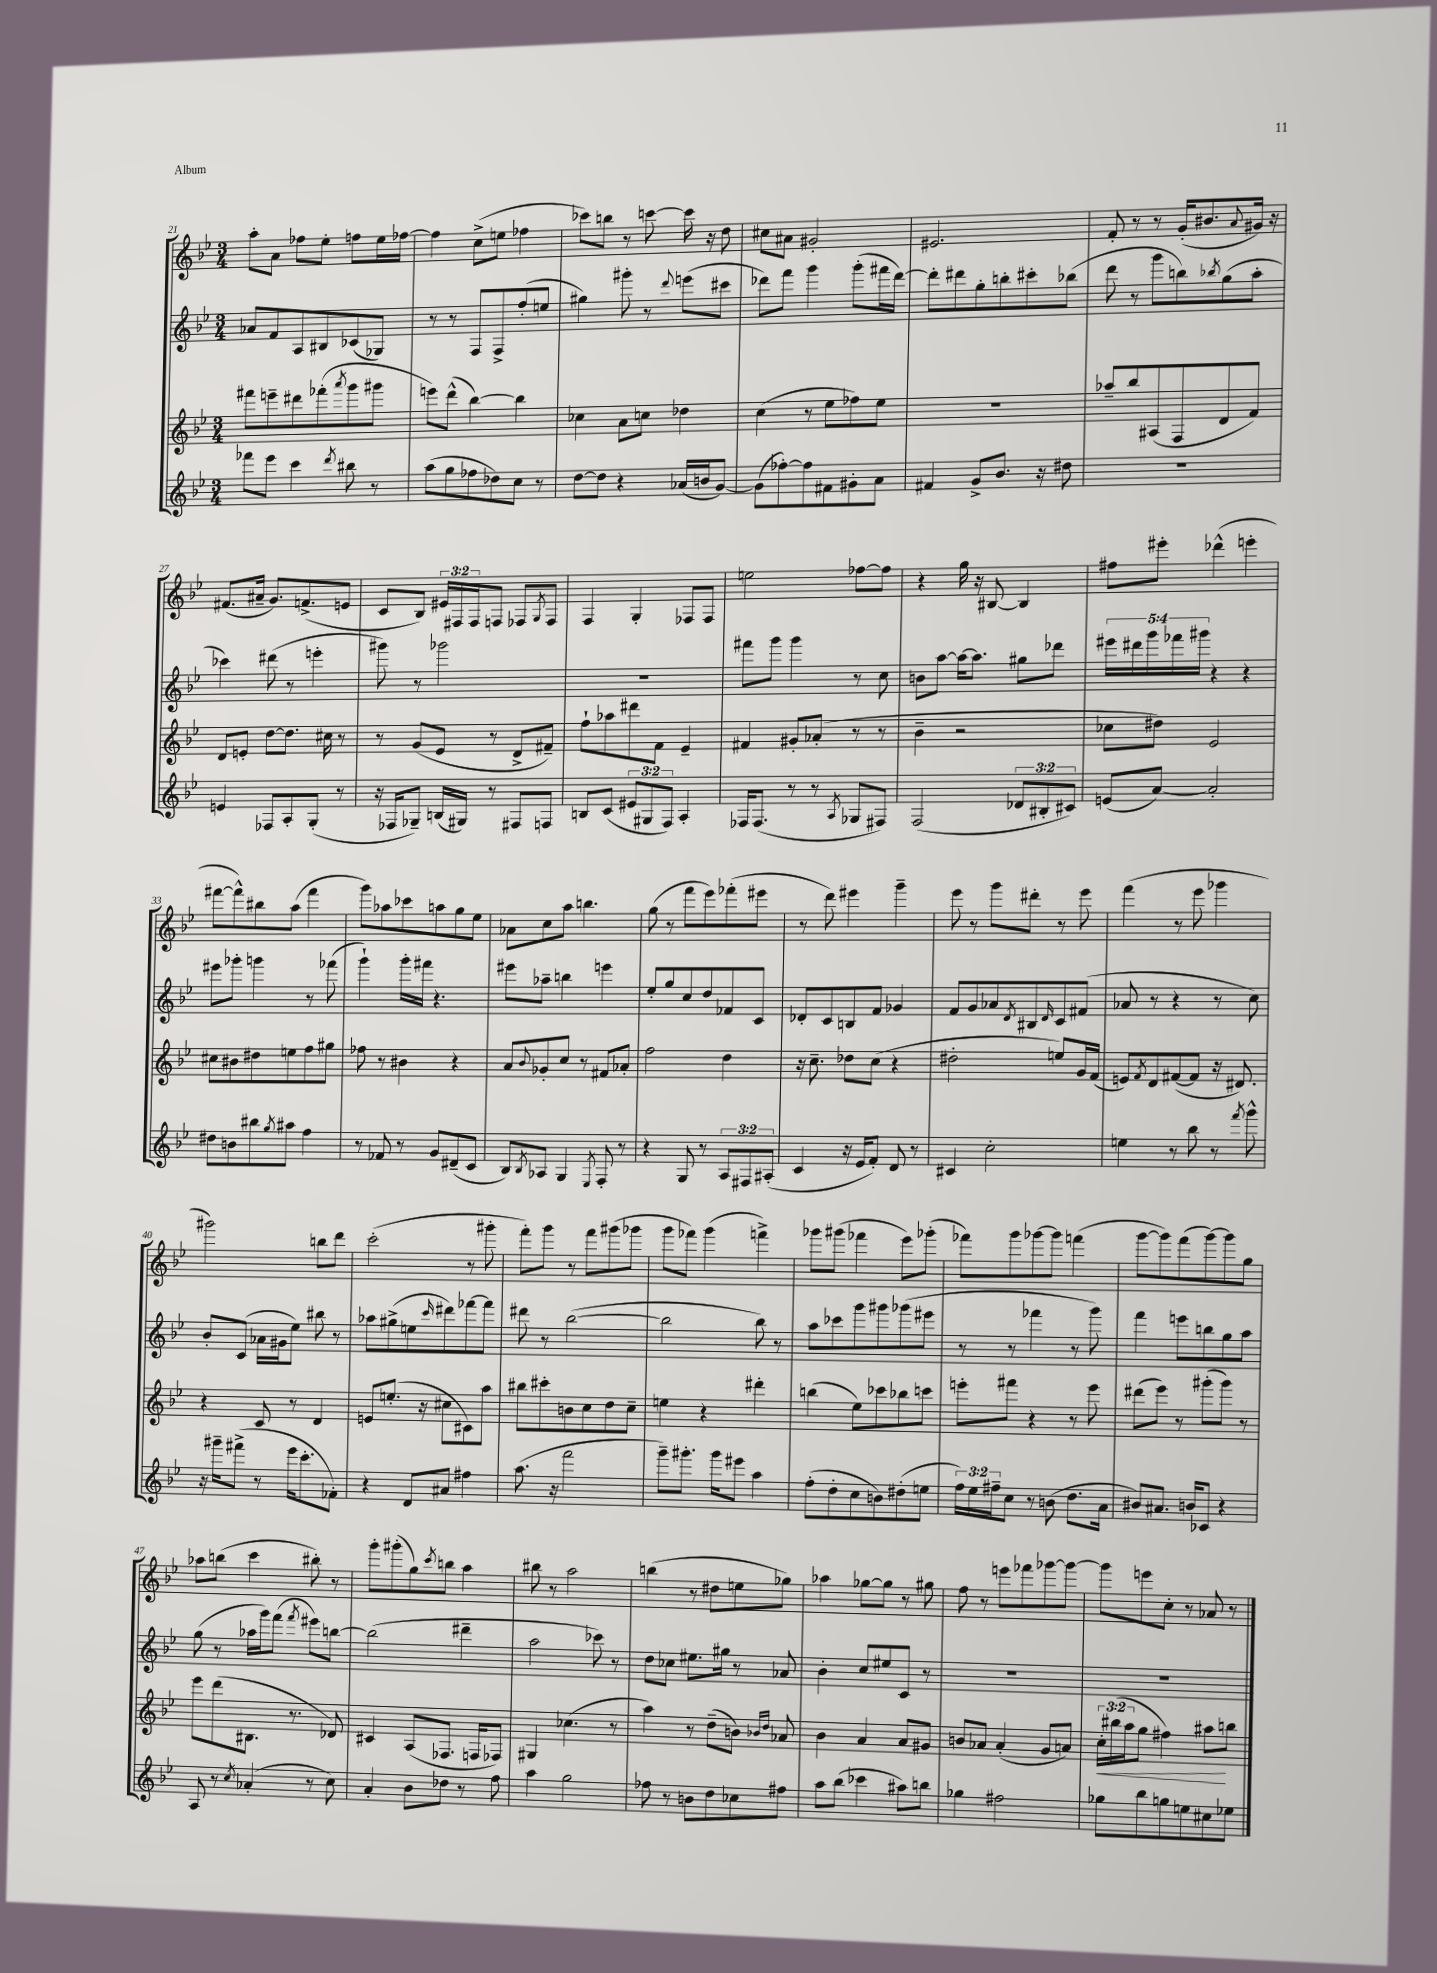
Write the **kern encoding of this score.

**kern	**kern	**dynam	**kern	**kern
*part4	*part3	*part3	*part2	*part1
*staff4	*staff3	*staff3	*staff2	*staff1
*clefG2	*clefG2	*	*clefG2	*clefG2
*k[b-e-]	*k[b-e-]	*	*k[b-e-]	*k[b-e-]
*M3/4	*M3/4	*	*M3/4	*M3/4
=21	=21	=21	=21	=21
8fff-X\L	8fff#X\L	.	8a-X/L	8aa'\L
8eee-\J	8eeen~\	.	8f/	8a\J
4ccc\	8ddd#X\	.	8A/	8ff-X\L
.	(8fff-X'\	.	8B#X/	8ee-'\J
8qddd/	8qaaa/	.	.	.
8bb#X\	8ggg\	.	(8c-X/	8ffn\L
8r	8ggg#X\J	.	8G-X/J)	16ee-\L
.	.	.	.	[16ff-X\JJ
=22	=22	=22	=22	=22
(8aa\L	8eeen\L)	.	8r	4ff-\]
8gg\	(8ddd^^\J	.	8r	.
8ff-X\	[4bb-\)	.	8F/L	(8cc^\L
8dd-X\)	.	.	8F^/	8een\J
8cc\J	4bb-\]	.	(8ff'/	4ff-X\
8r	.	.	8een/J	.
=23	=23	=23	=23	=23
[8dd\L	4cc-X\	.	4gg#X\)	8ccc-X\L)
8dd\J]	.	.	.	8bbn\J
4r	8a\L	.	8ggg#X'\	8r
.	8ccn\J	.	8r	[8cccn\
.	.	.	8qqddd/	.
(16a-X/LL	4dd-X\	.	(8eeen\L	16ccc\]
16bn/J	.	.	.	16r
[8g/J)	.	.	8ccc#X\J	8dd\
=24	=24	=24	=24	=24
(8g\L]	(4cc\	.	8ddd-X\L)	8cc#X\L
[8ff-X'\)	.	.	8fff\J	8a#X\J
8ff-\]	8r	.	4ggg\	2g#X'/
8f#X\	8ee-\L	.	.	.
8g#X'\	8ff-X\)	.	(8ggg'\L	.
8a\J	8ee-\J	.	16fff#X\L	.
.	.	.	[16ddd-\JJ)	.
=25	=25	=25	=25	=25
4f#X/	2.r	.	8ddd-'\L]	2.e#X/
.	.	.	8ddd#X\	.
8g^/L	.	.	8gg'\	.
8.b-/J	.	.	8bbn'\	.
.	.	.	8ccc#X'\	.
16r	.	.	.	.
8dd#X\	.	.	(8bb-X\J	.
=26	=26	=26	=26	=26
2.r	8aa-X~/L	.	8ddd\	8f'/
.	8bb-/	.	8r	8r
.	(8A#X/	.	8ggg\L	8r
.	8F/	.	8bbn\)	(16g'/KL
.	.	.	.	8.b#X/
.	.	.	8qbb-X/	.
.	8d/	.	(8gg\	.
.	.	.	.	8qqa/
.	8f/J)	.	8aa'\J	16g#X/Jk)
.	.	.	.	16r
!!LO:LB:g=z
=27	=27	=27	=27	=27
4en/	8d/L	.	4ccc-X\)	(8.f#X/L
.	8en'/J	.	.	.
.	.	.	.	16a#X~/Jk
8F-X/L	[8dd\L	.	(8ddd#X\	8.g/L)
8A'/	8.dd\J]	.	8r	.
.	.	.	.	(8.fn^/
(8G'/J	.	.	4eeen'\	.
.	16cc#X\	.	.	.
8r	8r	.	.	8en/J
=28	=28	=28	=28	=28
16r	8r	.	8ggg#X\)	8c/L
16F-X/KL	.	.	.	.
8G-X~/J)	(8g/L	.	8r	8B-/J)
(16Bn/LL	8e-/J	.	2ggg-X\	24e#X/LL
.	.	.	.	24F#X/
16G#X/JJ)	.	.	.	.
.	.	.	.	24F#/J
8r	8r	.	.	8Fn/J
8F#X/L	8d^/L	.	.	8F-X/L
.	.	.	.	8qG/
8Fn/J	8f#X~/J)	.	.	8F-/J
=29	=29	=29	=29	=29
8Bn/L	8ff`\L	.	2.r	4F/
(8c/J	8aa-X\	.	.	.
12e#X/L	8ddd#X\	.	.	4G'/
12G#X/	.	.	.	.
.	8f\J	.	.	.
12F/J)	.	.	.	.
4A'/	4e-~/	.	.	8F-X/L
.	.	.	.	8F-/J
=30	=30	=30	=30	=30
16F-X/KL	4f#X/	.	8fff#X\L	2een\
(8.F-/J	.	.	.	.
.	.	.	8ggg\J	.
8r	8g#X'/L	.	4ggg\	.
8r	(8a-X'/J	.	.	.
8qA/	.	.	.	.
8G-X/L	8r	.	8r	[8ff-X\L
8F#X/J)	8r	.	8cc\	8ff-\J]
=31	=31	=31	=31	=31
(2F/	4b-~\	.	8bn\L	4r
.	.	.	[8aa\J	.
.	2r	.	16aa\KL_	16gg\
.	.	.	8.aa\J]	16r
.	.	.	.	[8B#X/
12d-X/L	.	.	8gg#X\L	4B#/]
12B#X'/	.	.	.	.
.	.	.	8ddd-X\J	.
12c#X/J)	.	.	.	.
=32	=32	=32	=32	=32
(8en/L	8cc-X\L	.	20eee#X\LL	8ff#X\L
.	.	.	20ddd#X\	.
.	.	.	20ggg\	.
[8a/J)	8dd#X\J)	.	.	8eee#X'\J
.	.	.	20fff-X\	.
.	.	.	20ggg#X\JJ	.
2a'/]	2e-/	.	4r	(4ddd-X^^\
.	.	.	4r	4eeen'\
!!LO:LB:g=z
=33	=33	=33	=33	=33
8dd#X\L	8cc#X\L	.	8eee#X\L	[8fff#X\L
8bn\	8b#X\	.	8ggg-X'\J	8fff#^^\])
8bb#X\	8dd#X\	.	4gggn\	8bb#X\
8qgg/	.	.	.	.
8aa#X\J	8een\	.	.	(8aa\J
4ff\	8ff\	.	8r	4fff#\
.	8gg#X\J	.	(8fff-X\	.
=34	=34	=34	=34	=34
8r	8ff-X\	.	4ggg`\)	8ggg\L)
8f-X/	8r	.	.	8aa-X\
8r	4b#X\	.	16ggg'\LL	8ccc-X\
.	.	.	16fff#X\JJ	.
8g/L	.	.	4.r	8aan\
(8d#X~/	4r	.	.	8gg\
8c/J	.	.	.	8ee-\J
=35	=35	=35	=35	=35
8B-/L)	8a/L	.	8eee#X\L	8a-X\L
8qB-/	8qqb-/	.	.	.
8A-X/J	8g-X'/	.	8aa-X~\J	8cc\
4G/	8cc/J	.	4bbn\	8aa\J
.	8r	.	.	4.bbn\
8qE-/	.	.	.	.
8F'/	8f#X/L	.	4eeen\	.
8r	8a-X'/J	.	.	.
=36	=36	=36	=36	=36
4r	2ff\	.	8ee-'/L	(8gg\
.	.	.	8gg/	8r
8G/	.	.	8cc/	8fff\L
8r	.	.	8dd/	8eee-\)
12A/L	4dd\	.	8f-X/	(8fff-X'\
12F#X/	.	.	.	.
.	.	.	8c/J	8eee#X\J
(12A#X'/J	.	.	.	.
=37	=37	=37	=37	=37
4c/	16r	.	8d-X'/L	8r
.	8.cc~\	.	.	.
.	.	.	8c/	8ddd\)
16r	8dd-X\L	.	8Bn/	4eee#X\
16e-/KL	.	.	.	.
8f'/J)	(8cc\J	.	8f/J	.
8d/	4r	.	4g-X/	4ggg~\
8r	.	.	.	.
=38	=38	=38	=38	=38
4c#X/	2dd#X'\	.	8f/L	8eee-\
.	.	.	8g/	8r
2cc'\	.	.	8a-X/	8ggg\L
.	.	.	8qd/	.
.	.	.	8B#X/	8ddd#X'\J
.	.	.	16qqd/	.
.	8een/L)	.	8c/	8r
.	16g/L	.	(8f#X/J	8eee-\
.	(16f/JJ	.	.	.
=39	=39	=39	=39	=39
4een\	8en/L)	.	8a-X/	(4fff\
.	8qf/	.	.	.
.	8d/	.	8r	.
8r	([8f#X/	.	4r	8r
8bb-\	8f#/J]	.	.	8eee-\
8r	16r	.	8r	4ggg-X\
.	8.d#X/)	.	.	.
8qfff/	.	.	.	.
8ggg^^\	.	.	8cc\)	.
!!LO:LB:g=z
=40	=40	=40	=40	=40
16r	4r	.	8b-'/L	2ggg#X\)
16ggg#X~\KL	.	.	.	.
(8fff#X^\J	.	.	(8c/J	.
8r	8c/	.	16a-X\LL	.
.	.	.	16g#X\J	.
16eee-\KL	8r	.	8ee-\J)	.
8.ccc'\	.	.	.	.
.	4d/	.	8bb#X\	8bbn\L
8f-X'\J)	.	.	8r	8ddd\J
=41	=41	=41	=41	=41
4r	8en/L	.	8aa-X\L	(2ccc'\
.	(8.een'/J	.	(8gg#X^\	.
8d/L	.	.	8een\	.
.	16r	.	.	.
.	.	.	16qqccc/	.
8a#X/J	8cc#X\L	.	8ddd#X\)	.
4ff#X\	8c#X\)	.	[8fff-X\	8r
.	8aa\J	.	8fff-\J]	8ggg#X'\
=42	=42	=42	=42	=42
(8.aa\	8bb#X\L	.	8ddd#X\	8fff'\L)
.	8ccc#X'\	.	8r	8ggg\J
16r	.	.	.	.
2fff\	8bn\	.	([2bb-\	8r
.	8cc\	.	.	8fff\L
.	8dd\	.	.	(8ggg#X\
.	8cc~\J	.	.	8ggg-X\J
=43	=43	=43	=43	=43
8ggg~\L)	4een\	.	2bb-\]	8ggg\L
8.ggg#X'\J	.	.	.	8fff-X\J)
.	4r	.	.	(4ggg\
16ggg#\KL	.	.	.	.
8eee#X\J	.	.	.	.
4aa\	4ddd#X'\	.	8bb-\)	4fffn^\)
.	.	.	8r	.
=44	=44	=44	=44	=44
(8ff'\L	(4bbn\	.	8aa\L	8ggg-X\L
8dd'\	.	.	8ccc-X\	(8ggg#X\J
8cc\	8ee-\L)	.	8ggg\	4fff-X\
8bn\)	8ccc-X\	.	8ggg#X\	.
(8dd#X'\	8bb-X\	.	(8ggg-X\	8eee-\L)
8een\J	8cccn\J	.	8eee#X\J	(8ggg-X'\J
=45	=45	=45	=45	=45
24ff\LL)	8eeen'\L	.	8r	8fff-X\L)
24ee-\	.	.	.	.
24ff#X~\J	.	.	.	.
8cc\J	8fff#X\J	.	8r	8ggg\
8r	4r	.	4fff-X\	[8ggg-X\
(8bn\	.	.	.	8ggg-\J]
8.dd\L	8r	.	8r	(4fffn\
.	8eee\	.	8ggg\)	.
16a\Jk	.	.	.	.
=46	=46	=46	=46	=46
8b#X/L)	(8ddd#X\L	.	4fff\	[8ggg\L
8.a#X/J	8eee-\J)	.	.	8ggg\])
.	8r	.	8eeen\L	(8fff\
16bn/KL	.	.	.	.
8c-X/J	(8ggg#X'\L	.	8bbn\	[8ggg\)
4r	8ggg#\J)	.	8gg\	8ggg\]
.	8r	.	8aa\J	8gg\J
!!LO:LB:g=z
=47	=47	=47	=47	=47
8A/	8eee-\L	.	(8gg\	8aa-X\L
8r	(8ddd\	.	8r	(8bbn\J
8qcc/	.	.	.	.
(4a-X'/	8.B#X\J	.	16aa-X\LL	4ccc\
.	.	.	16ggg\J)	.
.	.	.	(8fff\J	.
.	8.r	.	.	.
.	.	.	8qfff/	.
8r	.	.	8eee#X\L)	8bb#X'\)
8cc\)	8d-X/)	.	[8bbn\J	8r
=48	=48	=48	=48	=48
4a'/	4c#X/	.	(2bb\]	8ggg'\L
.	.	.	.	(8ggg#X'\
8b-\L	(8A/L	.	.	8gg\)
.	.	.	.	8qccc/
8dd-X\J	8.F-X/J	.	.	8bbn\J
8r	.	.	4ddd#X~\	4aa\
.	16Fn/KL	.	.	.
8ff\	8F-X/J)	.	.	.
=49	=49	=49	=49	=49
4aa\	4G#X/	.	2aa\	8bb#X\
.	.	.	.	8r
2gg\	(4.cc-X\	.	.	2aa\
.	.	.	8ccc-X\)	.
.	8r	.	8r	.
=50	=50	=50	=50	=50
8ff-X\	4aa\)	.	8dd\L	(4bbn\
8r	.	.	8cc-X\J	.
8bn\L	8r	.	8.ee#X\L	8r
8dd\	(8dd~\L	.	.	8dd#X\L
.	.	.	16gg#X\Jk	.
8cc-X\	8bn\J)	.	8r	8een\
.	16qqb-X/LL	.	.	.
.	16qqdd/JJ	.	.	.
8ff#X\J	8a-X/	.	8a-X/	8gg-X\J)
=51	=51	=51	=51	=51
8aa\L	4b-\	.	4b-'\	4aa-X\
(8bb-\J	.	.	.	.
4ccc-X\	4a/	.	8cc/L	[8gg-X\L
.	.	.	8ee#X/	8gg-\J]
8aa#X\L)	8a/L	.	8c/J	8r
8bbn\J	8g#X/J	.	8r	8gg#X\
=52	=52	=52	=52	=52
4gg-X\	8bn/L	.	2.r	8ff\
.	8a-X/J	.	.	8r
2ff#X\	(4a-'/	.	.	8eeen\L
.	.	.	.	8fff-X\
.	8g/L	.	.	[8ggg-X\
.	8an/J)	.	.	8ggg-\J_
=53	=53	=53	=53	=53
!	!	!LO:HP:b	!	!
8gg-X\L	24cc'\LL	<	2.r	8ggg-\L]
.	(24bb#X\	.	.	.
.	24aa\J	.	.	.
8bb-\	8gg\J	.	.	8eeen\
8ggn\	4ff#X\)	.	.	8cc'\J
8een\	.	.	.	8r
8cc#X\	8aa#X\L	.	.	8a-X/
8ee-X\J	8bbn\J	[	.	8r
==	==	==	==	==
*-	*-	*-	*-	*-
